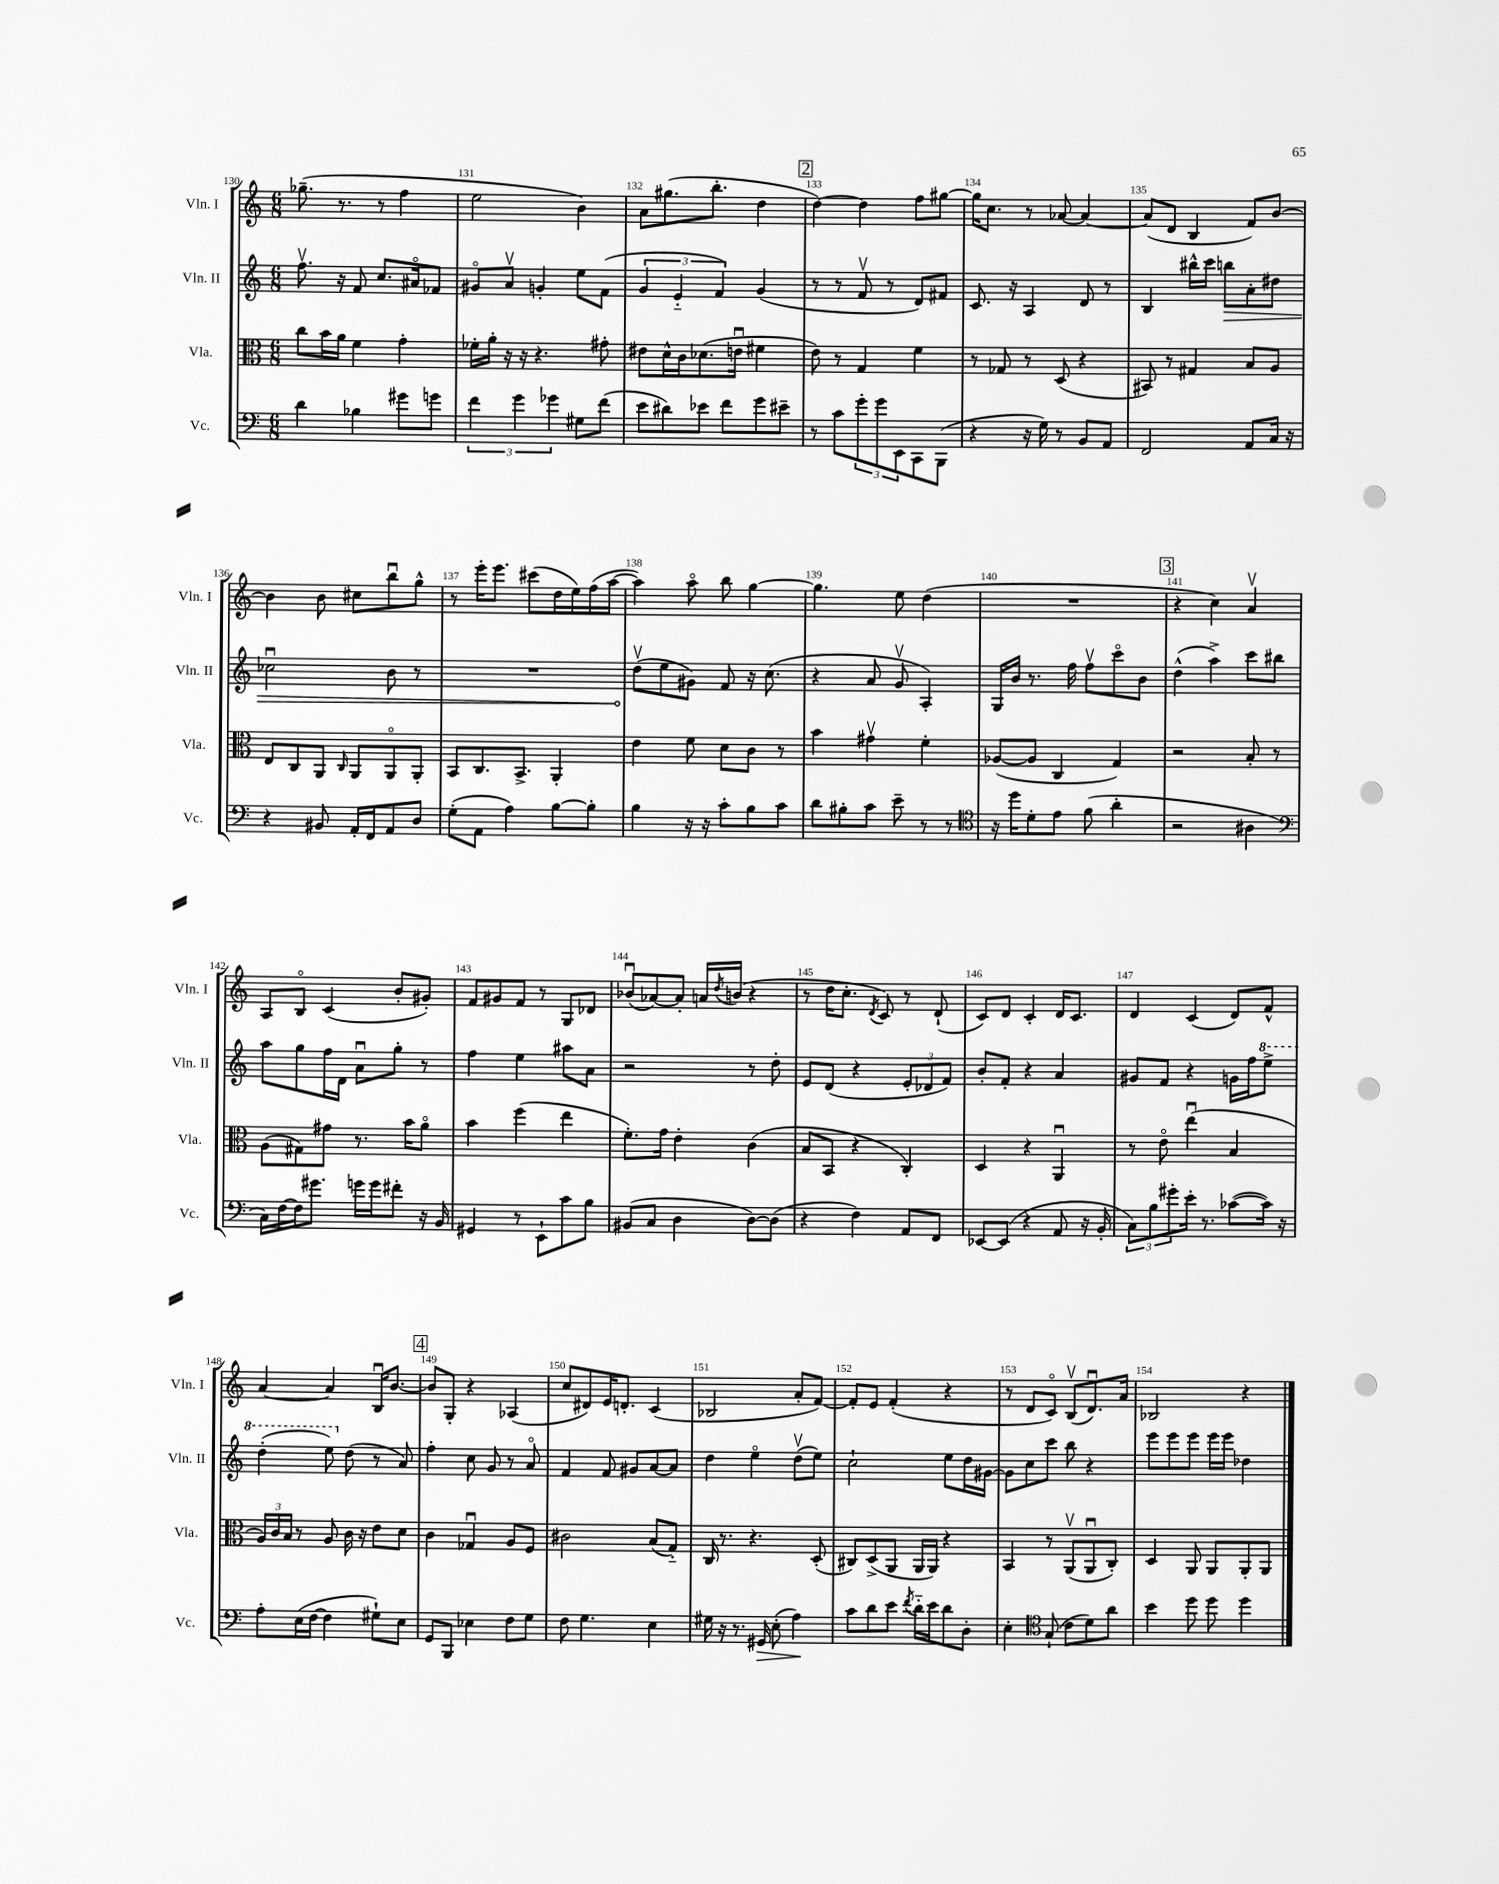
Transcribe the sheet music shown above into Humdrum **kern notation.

**kern	**kern	**kern	**kern
*staff4	*staff3	*staff2	*staff1
*clefF4	*clefC3	*clefG2	*clefG2
*k[]	*k[]	*k[]	*k[]
*M6/8	*M6/8	*M6/8	*M6/8
4d	8cc	8.ffv	(8.gg-~
.	16b	.	.
.	16a	16r	8.r
4B-	4f	8f	.
.	.	8.cc	8r
8g#	4g'	.	4ff
.	.	16a#o	.
8g	.	8f-	.
=	=	=	=
6f	16f-'	8g#o	2ee
.	16a'	.	.
.	16r	8av	.
6g	.	.	.
.	16r	.	.
.	4.r	4g'	.
6g-	.	.	.
8G#	.	8ee	4b)
(8f	8g#'	(8f	.
=	=	=	=
8e	8e#	6g	8a
8d#)	16d^^	.	(8.gg#
.	.	6e'~	.
.	16c	.	.
8e-	(8.d-	.	.
.	.	.	8.bb'
.	.	6f)	.
8f	.	.	.
.	16eu	.	.
8g	4f#	(4g	4dd
8e#~	.	.	.
=	=	=	=
8r	8e)	8r	[4dd)
8c	8r	8r	.
12g'	4G	8fv	4dd]
12g	.	.	.
.	.	8r	.
12EE	.	.	.
8CC	4f	8d)	8ff
(8BBB	.	8f#	[8gg#
=	=	=	=
4r	8r	8.c	16gg#]
.	.	.	8.cc
.	8G-	.	.
.	.	16r	.
16r	8r	4A	8r
16G)	.	.	.
8r	(8D	.	[8a-
8BB	4r	8d	4a-_
8AA	.	8r	.
=	=	=	=
2FF	8BB#)	4B	(8a-]
.	8r	.	8d
.	4G#	16bb#^^	4B
.	.	16ccc	.
.	.	8bb	.
8AA	8B	8a'	8f)
16C	8A	8dd#	[8b
16r	.	.	.
=	=	=	=
4r	8E	2cc-u	4b]
.	8C	.	.
8BB#	8AA	.	8b
.	16qqC	.	.
16AA'	8AA	.	8cc#
16FF	.	.	.
8AA	8AAo	8b	8bbu
8D	8AA'	8r	8gg^^
=	=	=	=
(8G'	8BB	2.r	8r
8AA	8.C	.	16eee'
.	.	.	8.eee
4A)	.	.	.
.	8.BB^	.	.
.	.	.	(8ccc#
[8B	4AA'	.	16dd
.	.	.	16ee)
8B']	.	.	(16ff
.	.	.	[16aa
=	=	=	=
4B	4e	(8ddv	4aa])
.	.	8ee	.
16r	8f	8g#)	8aao
16r	.	.	.
8c'	8d	8f	8bb
8B	8c	16r	[4gg
.	.	(8.cc	.
8c	8r	.	.
=	=	=	=
8d	4b	4r	4.gg]
8B#'	.	.	.
8c	4g#v	8a	.
8e~	.	8gv	8ee
8r	4f'	4A')	(4dd
8r	.	.	.
=	=	=	=
*clefC4	*	*	*
16r	([8A-	16G	2.r
16dd	.	16b	.
8d'	8A-]	8.r	.
8e	4C	.	.
.	.	16ff	.
(8f	.	8ffv	.
4a'	4G)	8ccco	.
.	.	8b	.
=	=	=	=
2r	2r	(4dd^^	4r
.	.	4aa^)	4cc)
4A#	8B'	8ccc	4av
.	8r	8bb#	.
=	=	=	=
*clefF4	*	*	*
16C)	(8A	8aa	8A
[16F	.	.	.
16F]	8G#)	8gg	8Bo
8.g#	.	.	.
.	8g#	16ff	(4c
.	.	16d	.
16g	8.r	8au	.
16g	.	.	.
8f#'	.	8gg'	8b'
.	16b	.	.
16r	8ao	8r	8g#')
16BB	.	.	.
=	=	=	=
4GG#	4b	4ff	8f
.	.	.	8g#
8r	(4ff	4ee	8f
8EE`	.	.	8r
8c	4ee	8aa#	8G
8B	.	8a	8d-
=	=	=	=
(8BB#	8.f')	2r	(8b-u
8C	.	.	[8a-)
.	16g	.	.
4D	4e'	.	8a-']
.	.	.	16a
.	.	.	8qdd
.	.	.	(16b
[8D)	(4c	8r	4r
(8D]	.	8dd'	.
=	=	=	=
4r	8B	8e	8r
.	8BB	(8d	16dd
.	.	.	8.cc'
4F)	4r	4r	.
.	.	.	8qd
.	.	.	8c)
8AA	4C')	12e'	8r
.	.	12d-	.
8FF	.	.	(8d`
.	.	12f)	.
=	=	=	=
[8EE-	4D	8b'	8c)
(8EE-]	.	8f'	8d
4r	4r	4r	4c'
8AA	4AAu	4a	16d
.	.	.	8.c
16r	.	.	.
16BB'	.	.	.
=	=	=	=
12C)	8r	8g#	4d
12B	.	.	.
.	8eo	8f	.
12g#'	.	.	.
16e'	(4eeu	4r	(4c
8.r	.	.	.
([8c-	4B	16g	8d)
.	.	16ff	.
16c-])	.	8eee^	8f^^
16r	.	.	.
=	=	=	=
8A'	24A)	(4ddd'	[4a
.	24c	.	.
.	24B	.	.
(16E	8r	.	.
[16F	.	.	.
4F]	8A	8eee)	4a]
.	16c	(8dd	.
.	16r	.	.
8G#`)	8e	8r	16Bu
.	.	.	[8.b
8E	8d	8a)	.
=	=	=	=
8GG	4c	4ff'	8b]
8BBB	.	.	8G'
4E-	4G-u	8cc	4r
.	.	8g	.
8F	8A	8r	(4A-
8G	8F	8ao	.
=	=	=	=
8F	2c#	4f	8cc
4.G	.	.	8d#)
.	.	8f	16e
.	.	.	8.d'
.	.	8g#	.
4E	(8B	[8a	(4c
.	8G'~)	8a]	.
=	=	=	=
16G#	16C	4dd	2B-
16r	8.r	.	.
8.r	.	.	.
.	4.r	4eeo	.
16GG#	.	.	.
(8E'	.	.	.
4A)	.	(8ddv	8a'
.	(8D'	8ee)	[8f)
=	=	=	=
8c	8C#)	2cc`	8f']
8d	(8D^	.	8e
8e	8AA	.	(4f'
8qf	.	.	.
16d'~	16AA	.	.
16e	16AA)	.	.
8d	4r	8ee	4r
8D'	.	16dd	.
.	.	[16g#	.
=	=	=	=
4E'	4BB	8g#]	8r
.	.	8cc	8d
*clefC4	*	*	*
(8G`	8r	8ccc	8co)
8c	(8AAv	8bb	(8Bv
8d)	8AAu	4r	8.du)
8a	8C')	.	.
.	.	.	16a
=	=	=	=
4b	4D	8eee	2B-
.	.	8eee	.
8dd	8AA	8eee	.
8dd	8AA	16eee	.
.	.	16eee	.
4dd	8AA'	4dd-	4r
.	8AA	.	.
==	==	==	==
*-	*-	*-	*-
